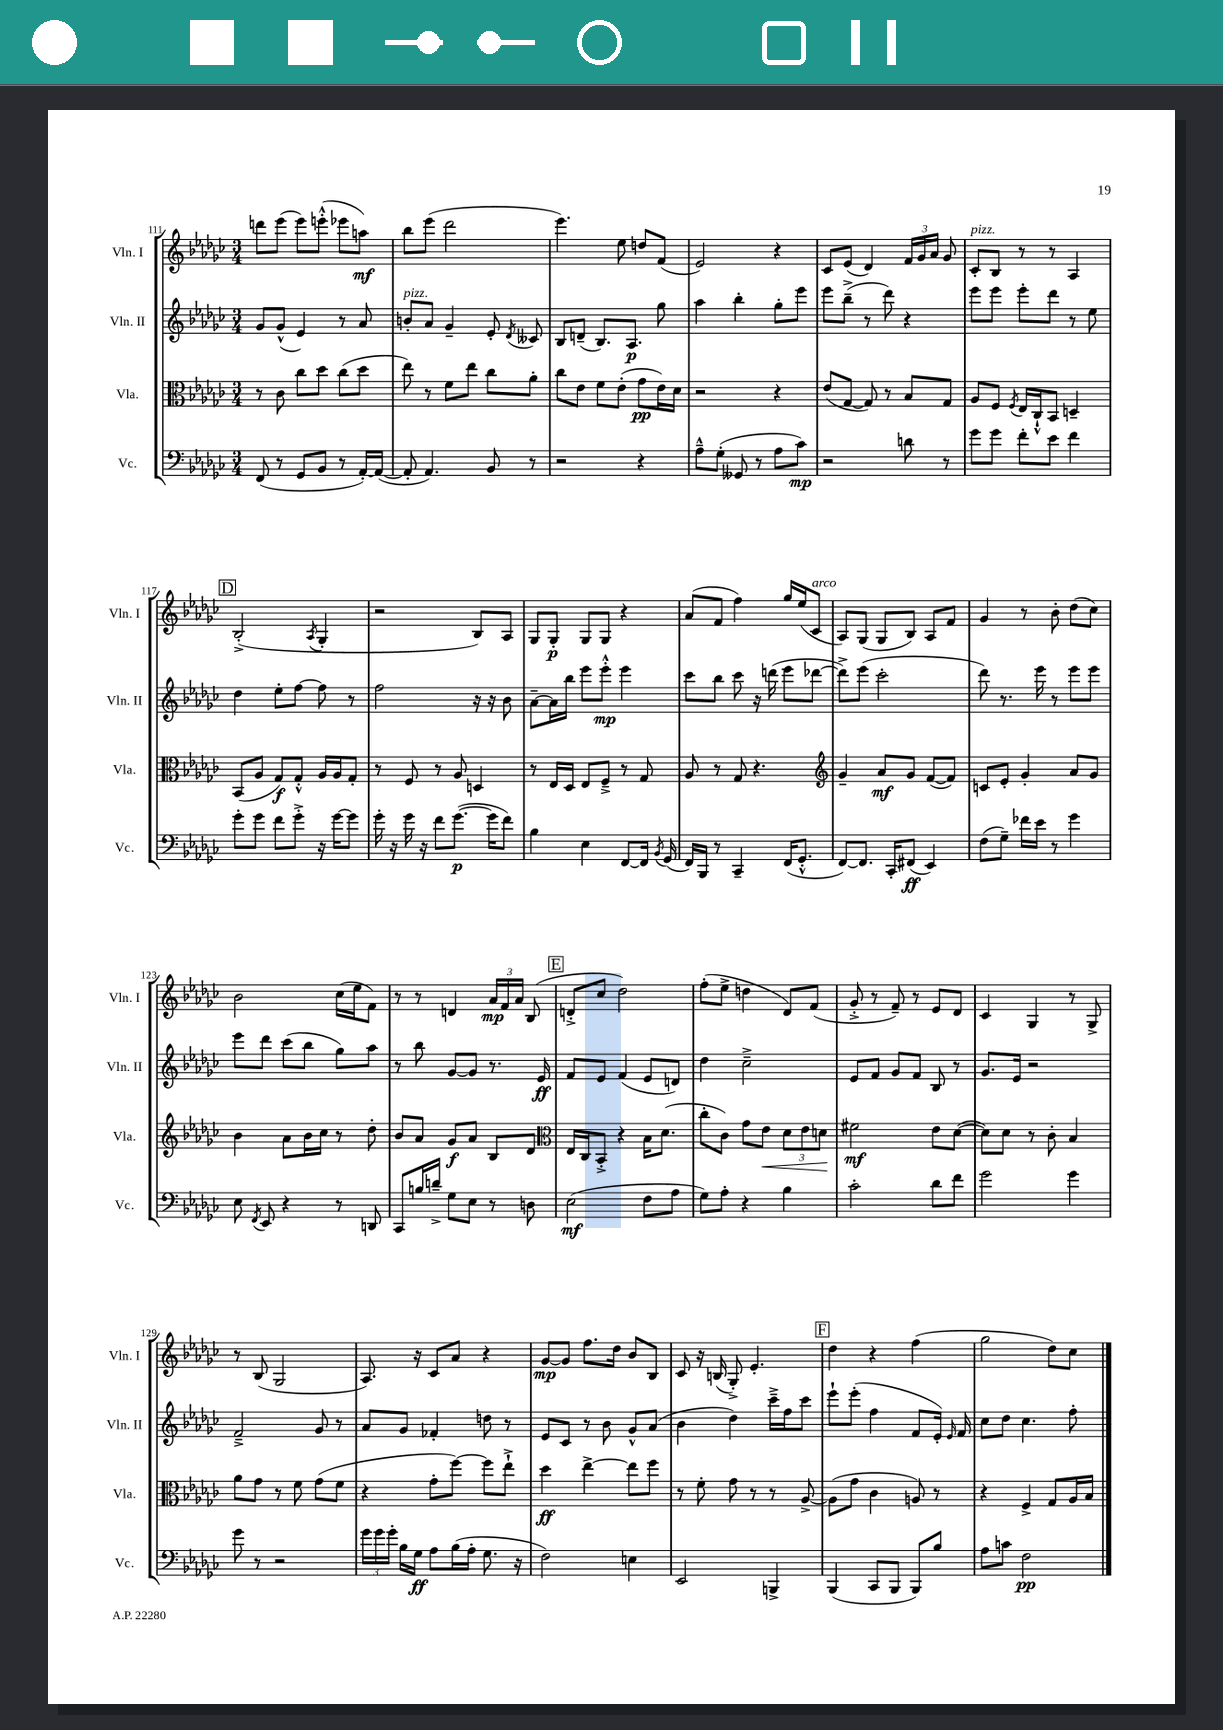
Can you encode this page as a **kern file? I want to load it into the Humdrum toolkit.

**kern	**kern	**kern	**kern
*staff4	*staff3	*staff2	*staff1
*clefF4	*clefC3	*clefG2	*clefG2
*k[b-e-a-d-g-c-]	*k[b-e-a-d-g-c-]	*k[b-e-a-d-g-c-]	*k[b-e-a-d-g-c-]
*M3/4	*M3/4	*M3/4	*M3/4
(8FF/	8r	8g-/L	8ddd\L
8r	8c-\	(8g-^^/J	(8eee-\J
8GG-/L	8cc-\L	4e-/)	8eee-\L)
8BB-/J	8dd-\J	.	(8eee'^^\J
8r	(8cc-\L	8r	8eee-\L
[16AA-'/LL)	8dd-\J	8a-/	8aa\J)
(16AA-/_JJ	.	.	.
=	=	=	=
8AA-'/]	8ee-\)	8b'/L	8bb-\L
4.AA-/)	8r	8a-/J	(8eee-\J
.	8f\L	4g-~/	2ddd-\
.	8ee-\J	.	.
8BB-/	8cc-\L	8e-'/	.
.	.	8qd-/	.
8r	8a-'\J	8c--/	.
=	=	=	=
2r	8cc-\L	8B-/L	4.eee-\)
.	8e-\J	(8d~/J	.
.	8f\L	8.B-/L)	.
.	(8e-'\J	.	8ee-\
.	.	8.A-/J	.
4r	8g-\L	.	8dd/L
.	16e-\L)	8gg-\	(8f/J
.	16d-\JJ	.	.
=	=	=	=
8A-~^^\L	2r	4aa-\	2e-/)
(8G-'\J	.	.	.
8GG--/	.	4bb-'\	.
8r	.	.	.
8A-\L	4r	8gg-'\L	4r
8c-\J)	.	8eee-\J	.
=	=	=	=
2r	(8e-/L	8eee-\L	8c-/L
.	[8G-/J	(8bb-~^\J	(8e-/J
.	8G-/])	8r	4d-/)
.	8r	8ddd-\)	.
8d\	8B-/L	4r	24f/LL
.	.	.	24g-/
.	.	.	24a-/JJ
8r	8G-/J	.	8g-/
=	=	=	=
8g-\L	8A-/L	8eee-\L	8c-'/L
8g-\J	8F/J	8eee-\J	8B-/J
.	8qF/	.	.
8f'\L	16E-/LL	8eee-'\L	8r
.	16C-`^^/J	.	.
8e-\J	8BB-/J	8ddd-\J	8r
4f\	4D~/	8r	4A-/
.	.	8ee-\	.
=	=	=	=
8g-'\L	(8BB-/L	4dd-\	(2B-'^/
8g-\J	8A-/J	.	.
8f\L	8G-/L)	8ee-'\L	.
8g-'^\J	8G-'^^/J	[8ff\J	.
.	.	.	8qA-/
16r	16A-/LL	8ff\]	4G-'/
[16g-\LK	16A-/J	.	.
8g-\]J	8G-'/J	8r	.
=	=	=	=
16g-'\	8r	2ff\	2r
16r	.	.	.
16g-\	8F/	.	.
16r	.	.	.
8f\L	8r	.	.
([8.g-\J	8A-/	.	.
.	4D/	16r	8B-/L)
16g-\]LK	.	16r	.
8f\J)	.	8b-\	8A-/J
=	=	=	=
4B-\	8r	[8a-~\L	8G-/L
.	16E-/LL	16a-\]L	8G-'/J
.	16D-/JJ	16bb-\JJ	.
4E-\	8E-/L	8eee-\L	8G-/L
.	8F~^/J	8eee-'^^\J	8G-/J
[8FF/L	8r	4eee-\	4r
16FF/]Jk	8G-/	.	.
8qBB-/	.	.	.
(16GG-/	.	.	.
=	=	=	=
16FF/LL)	8A-/	8ccc-\L	(8a-/L
16BBB-/JJ	.	.	.
8r	8r	8bb-\J	8f/J
4CC-~/	8G-/	8ccc-\	4ff\)
.	4.r	16r	.
.	.	(16ddd\	.
(16FF/LK	.	8eee-\L	16gg-/LL
8.GG-'^^/J	.	.	(16ee-/J
.	.	[8ddd-\J	8c-/J
=	=	=	=
*	*clefG2	*	*
[8FF/L)	4g-~/	8ddd-^\]L)	8A-/L)
8.FF/]J	.	(8eee-\J	(8G-/J
.	8a-/L	2ccc-'\	8G-/L
16CC-'/LK	.	.	.
(8FF#/J	8g-/J	.	8B-/J)
4EE-/)	([8f/L	.	8A-/L
.	8f/]J)	.	8f/J
=	=	=	=
(8F\L	8c/L	8ddd-\)	4g-/
8G-~\J)	8e-'/J	8.r	.
16f-\LL	4g-'/	.	8r
16e-\JJ	.	16eee-\	.
8r	.	8r	8b-'\
4g-\	8a-/L	8eee-\L	(8dd-\L
.	8g-/J	8eee-\J	8cc-\J)
=	=	=	=
8E-\	4b-\	8eee-\L	2b-\
8qFF/	.	.	.
8EE-/	.	8ddd-\J	.
4r	8a-\L	(8ccc-\L	.
.	16b-\L	8bb-\J	.
.	16cc-\JJ	.	.
8r	8r	8gg-\L)	(16cc-\LL
.	.	.	16ee-\J
8DD/	8dd-'\	8aa-\J	8f\J)
=	=	=	=
8CC-/L	8b-/L	8r	8r
16B/L	8a-/J	8bb-\	8r
16d~^/JJ	.	.	.
8G-\L	8g-/L	[8g-/L	4d/
8E-\J	8a-/J	8g-/]J	.
8r	8B-/L	8.r	24a-/LL
.	.	.	24f/
.	.	.	24a-/JJ
8D\	8d-/J	.	(8B-/
.	.	16e-/	.
=	=	=	=
*	*clefC3	*	*
(2E-\	16E-/LL	8f/L	8d'^/L
.	16C-/J	.	.
.	8BB-'^/J	8e-/J	8cc-/J
.	4r	(4f/	2dd-\)
8F\L	16B-\LK	8e-/L	.
.	(8.d-\J	.	.
8A-\J	.	8d/J)	.
=	=	=	=
8G-\L)	8cc-'\L	4dd-\	(8ff'\L
8A-'\J	8c-\J)	.	8ee-^\J
4r	8g-\L	2cc-~^\	4dd\
.	8e-\J	.	.
4B-\	12d-\L	.	8d-/L)
.	12e-\	.	.
.	.	.	(8f/J
.	12d\J	.	.
=	=	=	=
2c-'\	2f#\	8e-/L	8g-'^/
.	.	8f/J	8r
.	.	8g-/L	8f~/)
.	.	8f/J	8r
8d-\L	8e-\L	8B-/	8e-/L
8f\J	([8d-\J	8r	8d-/J
=	=	=	=
2g-\	8d-\]L)	8.g-/L	4c-/
.	8d-\J	.	.
.	.	16e-/Jk	.
.	8r	2r	4G-/
.	8c-'\	.	.
4g-\	4B-/	.	8r
.	.	.	8G-^/
=	=	=	=
8g-\	8a-\L	2f~^/	8r
8r	8g-\J	.	(8B-/
2r	8r	.	2G-/
.	8f\	.	.
.	(8g-\L	8g-/	.
.	8f\J	8r	.
=	=	=	=
24g-\LL	4r	8a-/L	8.A-/)
24g-\	.	.	.
24g-'\JJ	.	.	.
16B-\LL	.	8g-/J	.
16G-\JJ	.	.	16r
8A-\L	8g-'\L	4f-'/	8c-/L
(16B-\L	[8ff\J)	.	8a-/J
16A-'\JJ	.	.	.
8.G-\	8ff\]L	8dd\	4r
.	8ee-`^\J	8r	.
16r	.	.	.
=	=	=	=
2F\)	4dd-\	8e-/L	[8g-/L
.	.	8c-/J	8g-/]J
.	[4ee-^\	8r	8.ff\L
.	.	8b-\	.
.	.	.	16dd-\Jk
4E\	8ee-\]L	8g-^^/L	8b-/L
.	8ff\J	(8a-/J	8B-/J
=	=	=	=
2EE-/	8r	4b-\	8c-/
.	8f'\	.	16r
.	.	.	(16B/
.	8g-\	4dd-\)	8G-'^/)
.	8r	.	4.e-'/
4BBB^/	8r	16ccc-~^\LL	.
.	.	16ff\J	.
.	[8A-^/	8ccc-\J	.
=	=	=	=
(4BBB-/	(8A-\]L	8eee-`\L	4dd-\
.	8g-\J	(8eee-'\J	.
8CC-/L	4c-\	4ff\	4r
8BBB-/J	.	.	.
8BBB-/L)	8A/)	8f/L	(4ff\
8B-/J	8r	16e-'/Jk)	.
.	.	16qqe-/	.
.	.	16f/	.
=	=	=	=
8A-\L	4r	8cc-\L	2gg-\
8c\J	.	8dd-\J	.
2F\	4F^/	4.cc-\	.
.	8G-/L	.	8dd-\L)
.	16A-/L	8ff'\	8cc-\J
.	16B-/JJ	.	.
==	==	==	==
*-	*-	*-	*-
